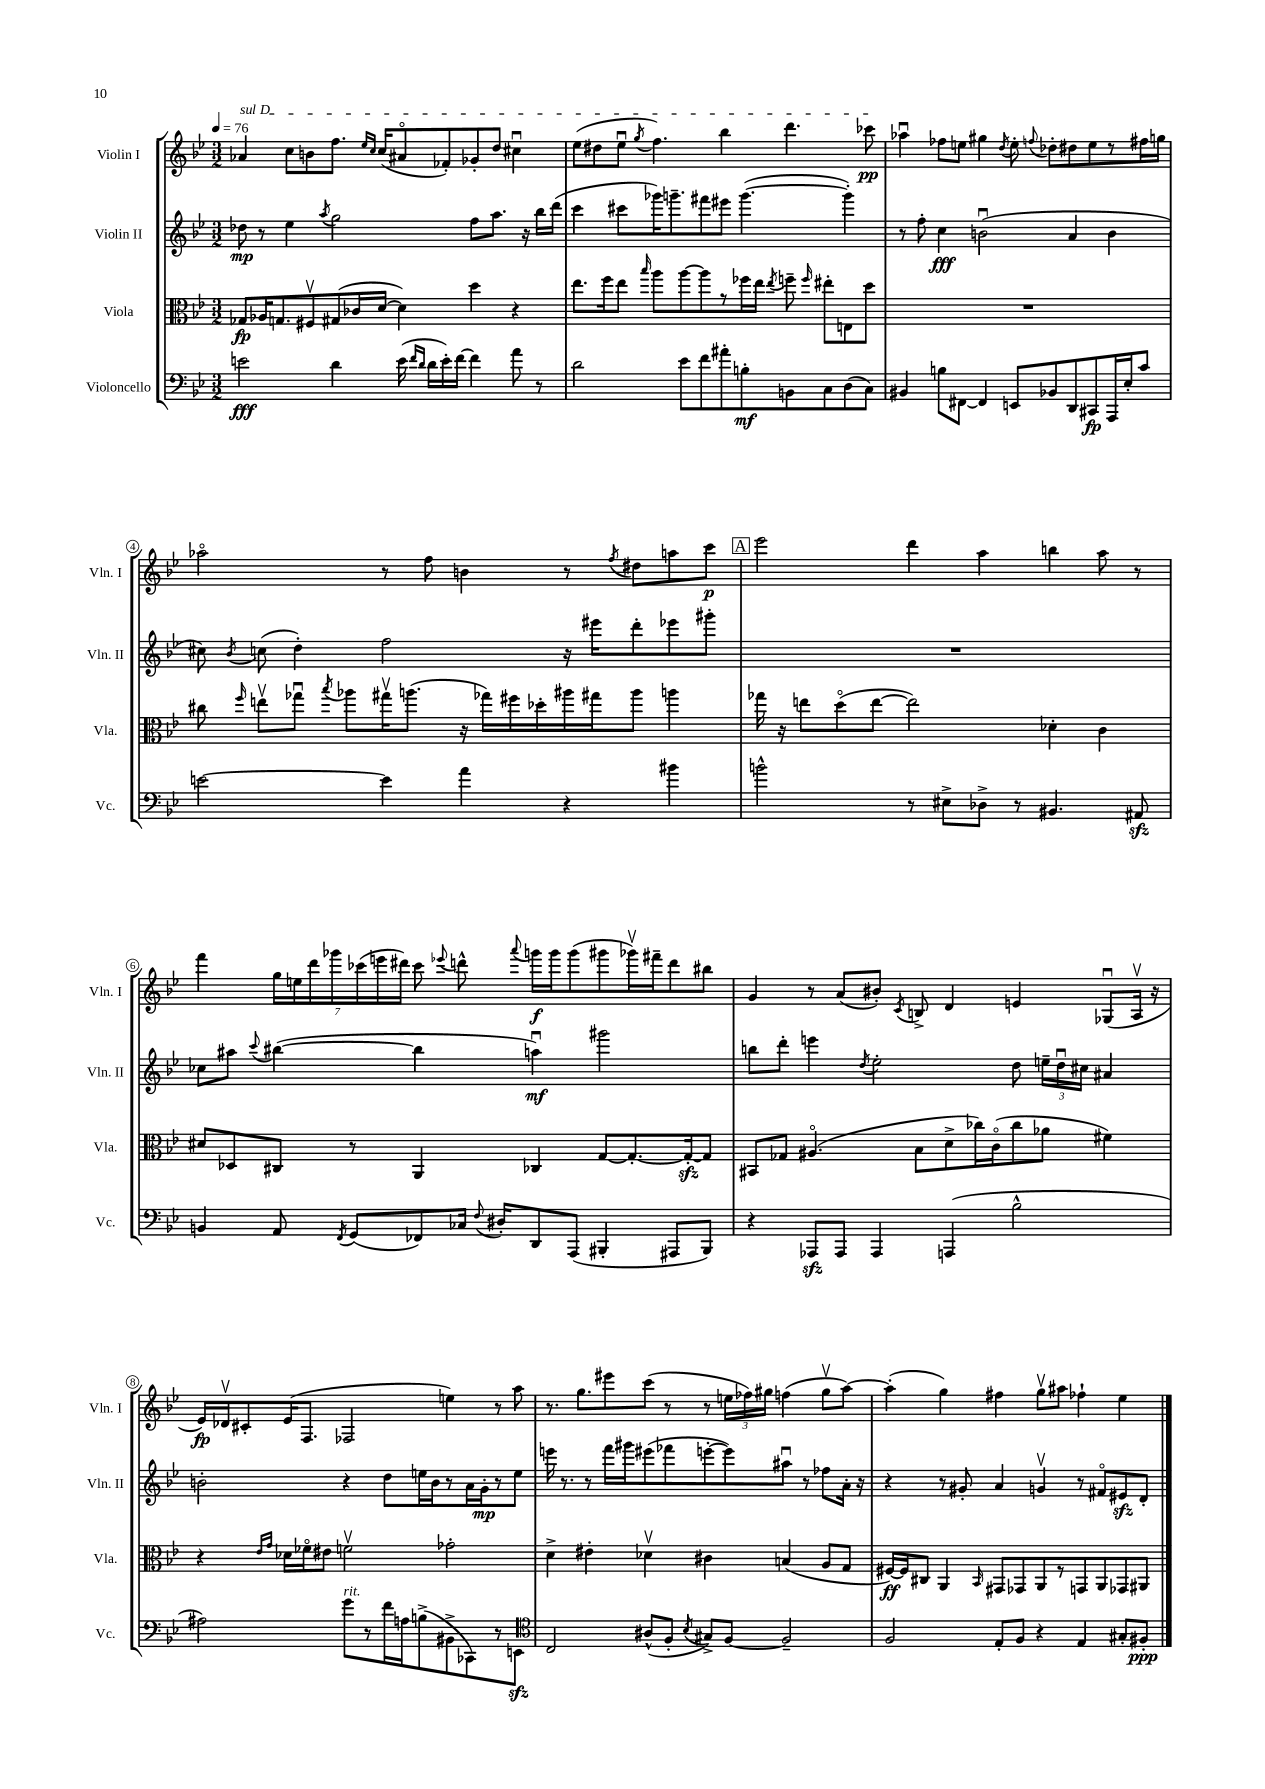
<<
\new StaffGroup <<
\new Staff = "s0" \with { instrumentName = "Violin I" shortInstrumentName = "Vln. I" } {
    \clef treble \key bes \major \numericTimeSignature \time 3/2 \tempo 4 = 76
    \autoBeamOff \once \override TextSpanner.bound-details.left.text = \markup { \italic "sul D" } aes'4\startTextSpan c''8[ b'8 f''8.] \grace { ees''16[ c''16] } c''16[( ais'8\flageolet fes'8-.) ges'8-. d''8] cis''4\downbow |
    ees''8[( dis''8 ees''8]\downbow \acciaccatura { g''8 } f''4.) bes''4 d'''4. ces'''8\pp\stopTextSpan |
    aes''4\downbow fes''8[ e''8] gis''4 \acciaccatura { d''8 } e''8-. \appoggiatura { f''8 } des''8[-. dis''8 e''8 r8 fis''16 g''16] |
    aes''2\flageolet r8 f''8 b'4 r8 \acciaccatura { f''8 } dis''8[ a''8 c'''8]\p |
    \mark \markup { \box "A" } ees'''2 d'''4 a''4 b''4 a''8 r8 |
    f'''4 \tuplet 7/4 { g''16[ e''16 d'''16 ges'''16 ces'''16( e'''16 dis'''16]) } ces'''8 \appoggiatura { ees'''8 } d'''8-^ \appoggiatura { a'''8 } g'''16[\f g'''16 g'''8( gis'''8 ges'''16\upbow) fis'''16-- d'''8 bis''8] |
    g'4 r8 a'8[( bis'8]-.) \acciaccatura { c'8 } b8-> d'4 e'4 ges8[\downbow( a16]\upbow r16 |
    ees'16[\fp) des'16\upbow cis'8-. ees'16( f8.] fes2 e''4) r8 a''8 |
    r8. g''8.[ eis'''8 c'''8]( r8 r8 \tuplet 3/2 { e''16[ fes''16) gis''16] } f''4( gis''8[\upbow a''8]~) |
    a''4-.( g''4) fis''4 g''8[\upbow ais''8] fes''4-! ees''4 \bar "|." |
}
\new Staff = "s1" \with { instrumentName = "Violin II" shortInstrumentName = "Vln. II" } {
    \clef treble \key bes \major \numericTimeSignature \time 3/2
    \autoBeamOff des''8\mp r8 ees''4 \acciaccatura { a''8 } g''2 f''8[ a''8.] r16 bes''16[ d'''16]( |
    c'''4 cis'''8[ ges'''16) g'''8.-- fis'''8 eis'''8] g'''4.~( g'''4-.) |
    r8 f''8-. c''4\fff b'2\downbow( a'4 b'4 |
    cis''8) \acciaccatura { bes'8 } c''8( d''4-.) f''2 r16 eis'''16[ d'''8-. ees'''8 gis'''8]-. |
    \mark \markup { \box "A" } R1. |
    ces''8[ ais''8] \appoggiatura { c'''8 } bis''4~( bis''4 a''4\downbow\mf) gis'''2 |
    b''8[ d'''8]-. e'''4 \acciaccatura { d''8 } ees''2-. d''8 \tuplet 3/2 { e''16[-- d''16\downbow cis''16] } ais'4 |
    b'2-. r4 d''8[ e''16 b'16 r8 a'16 g'16-.\mp r8 e''8] |
    e'''16 r8. r8 f'''16[ gis'''16 eis'''8( fes'''8 e'''8~-. e'''8) ais''8]\downbow r8 fes''8[ a'16]-. r16 |
    r4 r8 gis'8-. a'4 g'4\upbow r8 fis'8[\flageolet eis'8\sfz d'8]-. \bar "|." |
}
\new Staff = "s2" \with { instrumentName = "Viola" shortInstrumentName = "Vla." } {
    \clef alto \key bes \major \numericTimeSignature \time 3/2
    \autoBeamOff ges8[\fp aes16 g8. fis8\upbow gis8( ces'16 d'16]~ d'4) d''4 r4 |
    ees''8.[ f''16 ees''8] \grace { bes''16 } a''8[ a''8~ a''8 r8 fes''16 ees''16] \acciaccatura { ees''8 } f''8-- \grace { f''16 } eis''8[-. e8 d''8] |
    R1. |
    cis''8 \grace { f''16 } e''8[\upbow ges''8]\downbow \acciaccatura { bes''8 } aes''8[ gis''16\upbow a''8.]( r16 ges''16[) fis''16 des''16-. ais''16 gis''16 ais''8] a''4 |
    \mark \markup { \box "A" } ges''16 r16 e''8[ d''8\flageolet( e''8]~ e''2) des'4-. c'4 |
    dis'8[ des8 cis8] r8 a,4 ces4 g8[~ g8.~-. g16~-.\sfz g8] |
    bis,8[ ges8] ais4.\flageolet( bes8[ d'8-> ces''16) c'16\flageolet( ces''8 aes'8] fis'4) |
    r4 \grace { ees'16[ g'16] } des'16[ fes'16\flageolet eis'8] f'2\upbow ges'2-. |
    d'4-> eis'4-. des'4\upbow cis'4 b4( a8[ g8] |
    fis16[~\ff) fis16 cis8] a,4 \grace { bes,16 } gis,8[ ges,8 a,8 r8 g,8 a,8 ges,8 ais,8] \bar "|." |
}
\new Staff = "s3" \with { instrumentName = "Violoncello" shortInstrumentName = "Vc." } {
    \clef bass \key bes \major \numericTimeSignature \time 3/2
    \autoBeamOff e'2\fff d'4 e'16( \grace { f'16[ d'16] } d'16[ e'16-.) f'16]~ f'4 a'8 r8 |
    d'2 ees'8[ f'8 ais'8-. b8-.\mf b,8 c8 d8( c8]) |
    bis,4 b8[ fis,8]~ fis,4 e,8[ bes,8 d,8 cis,8\fp a,,16 ees16-. c'8] |
    e'2~ e'4 a'4 r4 bis'4 |
    \mark \markup { \box "A" } b'2-^ r8 eis8[-> des8]-> r8 bis,4. ais,8\sfz |
    b,4 a,8 \acciaccatura { f,8 } g,8[( fes,8) ces16] \appoggiatura { f8 } dis16[-. d,8 a,,8]( bis,,4-. ais,,8[ bis,,8]) |
    r4 aes,,8[\sfz aes,,8] aes,,4 a,,4( bes2-^ |
    ais2) g'8[^\markup { \italic "rit." } r8 f'16 a16 b8->( bis,8-> ces,8) r8 e,8]\sfz |
    \clef tenor c2 ais8[-^( f8]-. \acciaccatura { bes8 } gis8[->) f8]~ f2-- |
    f2 ees8[-. f8] r4 ees4 gis8[-. fis8]-.\ppp \bar "|." |
}
>>
>>
\layout { \context { \Score \override BarNumber.stencil = #(make-stencil-circler 0.1 0.3 ly:text-interface::print) } }
